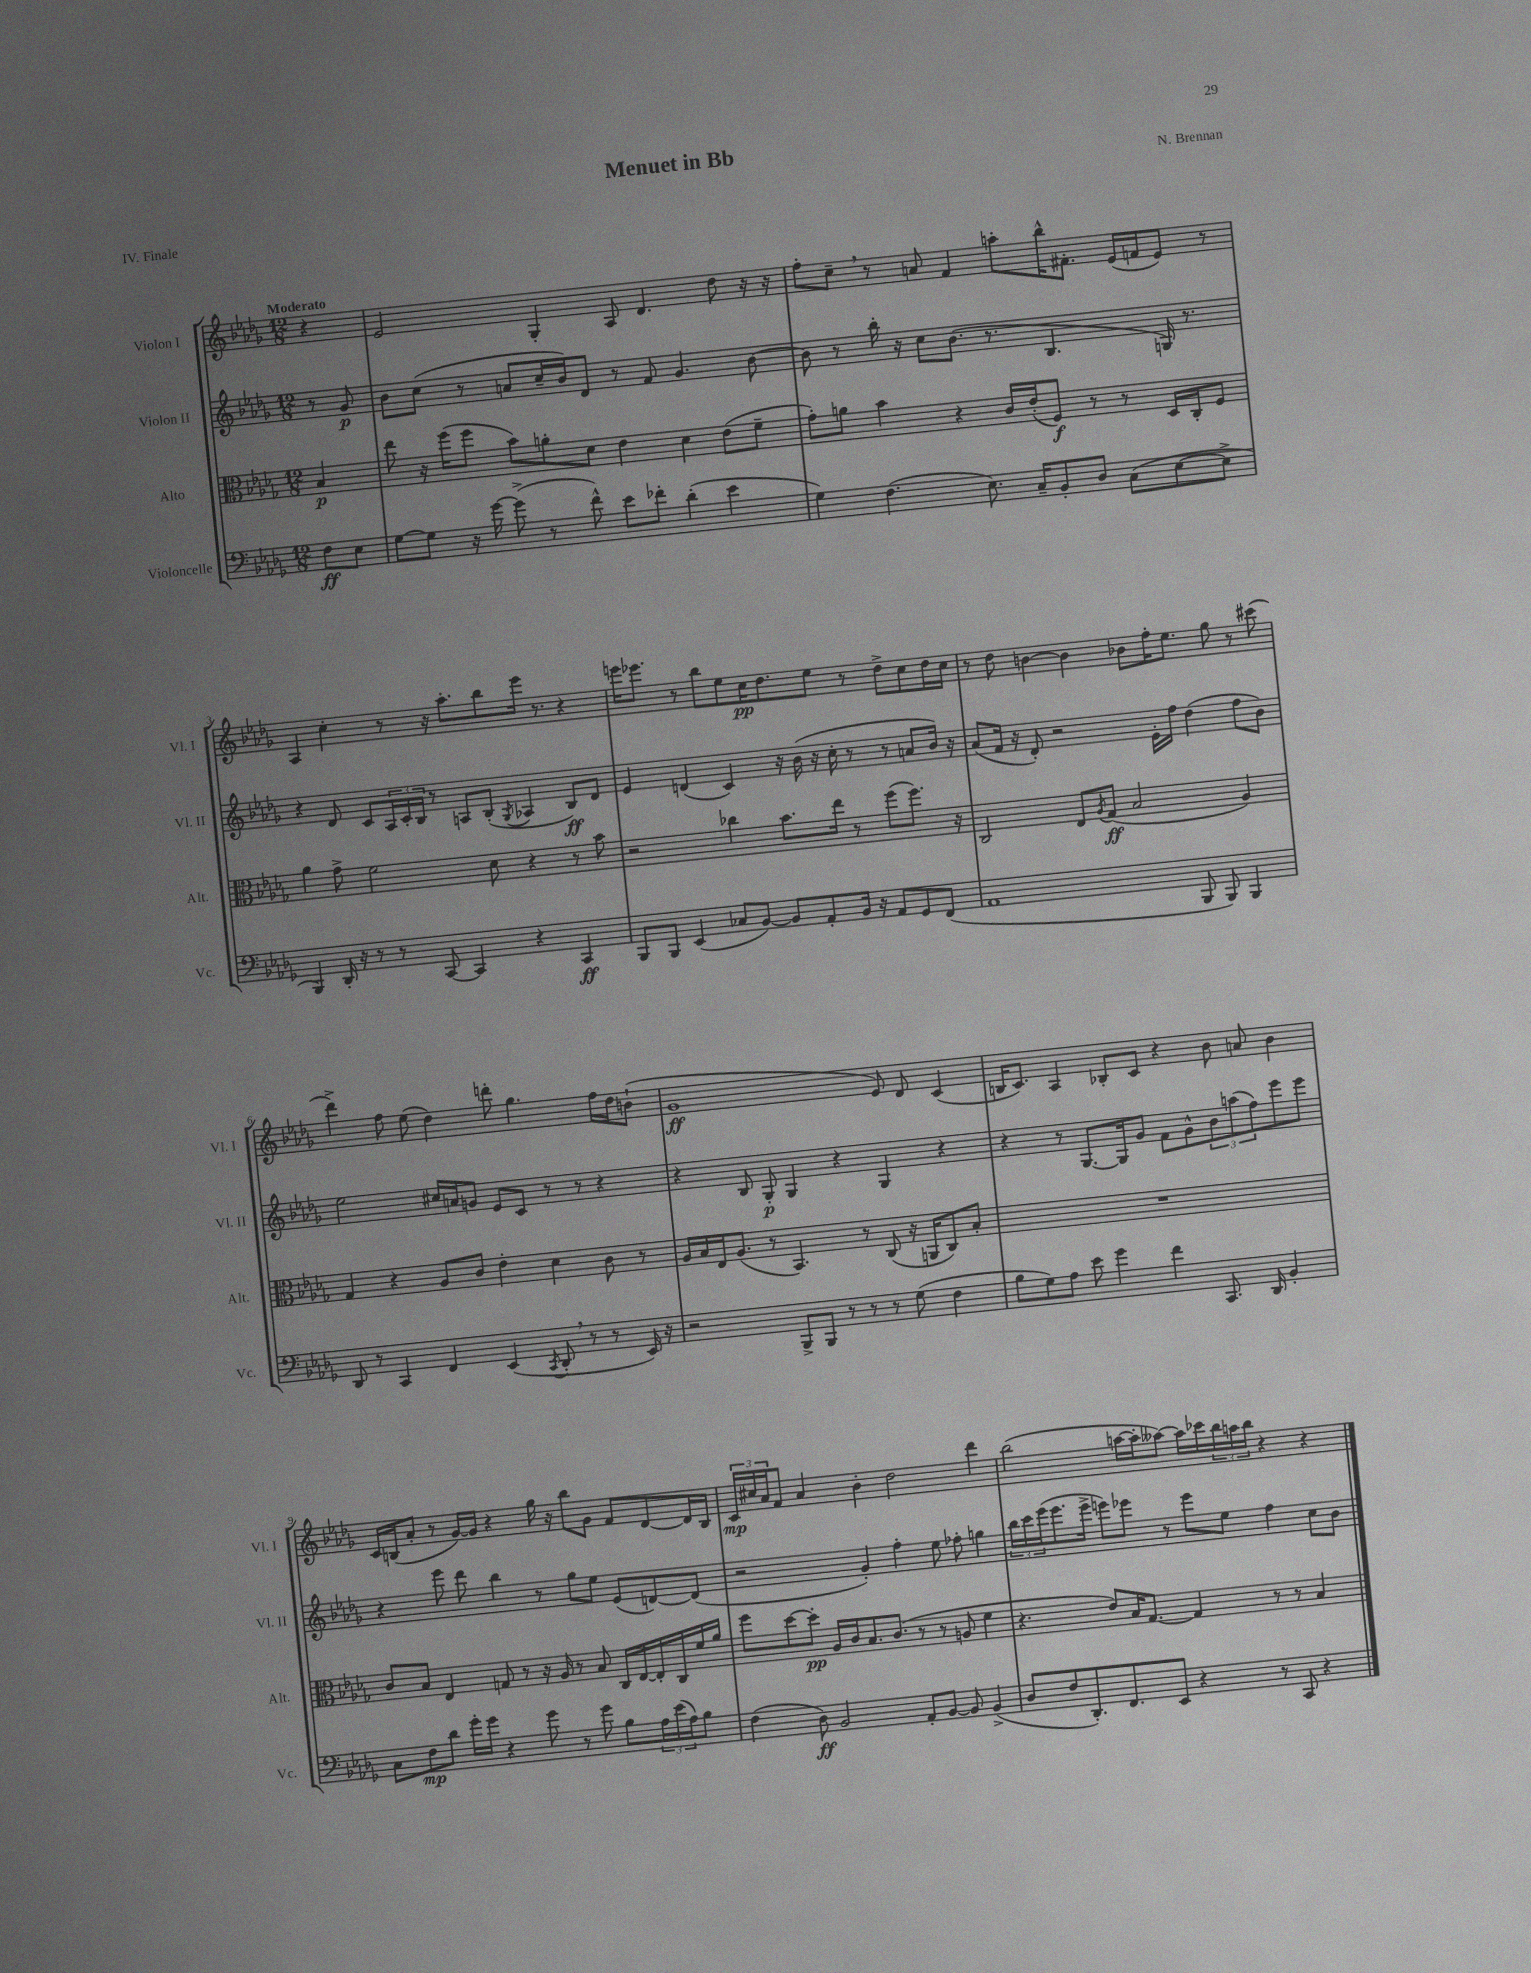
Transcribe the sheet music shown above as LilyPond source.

\header { title = "Menuet in Bb" composer = "N. Brennan" piece = "IV. Finale" }
<<
\new StaffGroup <<
\new Staff = "s0" \with { instrumentName = "Violon I" shortInstrumentName = "Vl. I" } {
    \clef treble \key des \major \numericTimeSignature \time 12/8 \partial 4 \tempo "Moderato"
    r4 |
    ees'2 ges4-. aes8 des'4. des''8 r16 r16 |
    f''8-. c''8-- \breathe r8 a'8 f'4 a''8-. bes''16-^ fis'8.-. ees'16( f'16 ees'8) r8 |
    aes4 c''4-. r8 r16 aes''8.-. bes''8 ees'''16 r8. r4 |
    e'''16 ees'''8. r8 bes''8 ees''8 c''16\pp des''8. ees''8 r8 des''8-> c''8 des''16 c''16 |
    r8 des''8 b'4~ b'4 bes'8 f''16-. ees''8. ges''8 r8 cis'''8( |
    des'''4->) f''8 ees''8( des''4) d'''8-. ges''4. f''16 des''16 b'8-!( |
    ges'1\ff ees'8) des'8 c'4( |
    b16 c'8.) aes4 bes8-. c'8 r4 bes'8 a'8 bes'4 |
    c'16 b16( aes'8-. r8 ges'16~) ges'16 r4 ges''16 r16 bes''8 ges'8 f'8 des'8~ des'16 b16 |
    \tuplet 3/2 { c'16\mp cis''16 aes'16 } f'8 aes'4 bes'4-. des''2 des'''4 |
    bes''2( a''16~ a''16-. aeses''8~) aeses''16 ces'''16 \tuplet 3/2 { bes''16 a''16 bes''16 } r4 r4 \bar "|." |
}
\new Staff = "s1" \with { instrumentName = "Violon II" shortInstrumentName = "Vl. II" } {
    \clef treble \key des \major \numericTimeSignature \time 12/8 \partial 4
    r8 ges'8\p |
    bes'8 c''8( r8 a'8 c''16-- bes'16) des'8 r8 f'8 ges'4. bes'8~ |
    bes'8 r8 bes''16-. r16 c''8 bes'8.( r8. bes4. g16) r8. |
    r4 des'8 c'8 \tuplet 3/2 { aes16 c'16-. bes16 } r8 a8 bes8-.( \acciaccatura { ges8 } aes4 bes8\ff) des'8 |
    ees'4 d'4( c'4) r16 bes'16( r16 c''16-. r8 r8 a'8 bes'16) r16 |
    aes'8( f'16 r16 des'8-.) r2 ees'16-. f''16 des''4( f''8 bes'8) |
    ees''2 cis''16 a'16 g'8 ees'8 c'8 r8 r8 r4 |
    r4 bes8 ges8-.\p ges4 r4 ges4 r4 |
    r4 r8 ges8.~ ges16 ges'8 f'8 ges'8-^ \tuplet 3/2 { bes'8 a''8( f''8) } ees'''8 ees'''8 |
    r4 ees'''8 des'''8 bes''4 r8 ges''8 ees''8 ees'8( d'8~) d'8( |
    r2 ges'4-.) f''4-. ees''8 fes''8-. g''4 |
    \tuplet 3/2 { bes''16 c'''16 ees'''16( } ees'''8. ees'''16-> e'''8) ees'''8 r8 ees'''8 ees''8 f''4 c''8 bes'8 \bar "|." |
}
\new Staff = "s2" \with { instrumentName = "Alto" shortInstrumentName = "Alt." } {
    \clef alto \key des \major \numericTimeSignature \time 12/8 \partial 4
    bes4\p |
    ees''8 r16 f''16( f''8 bes'8) a'8-. des'8 ees'4 des'4 ees'8( f'8-- |
    ges'8-.) a'8 bes'4 r4 c'16 ees'16-.( f8\f) r8 r8 des16 c16-. f8 |
    aes'4 ges'8-> f'2 des'8 r4 r8 bes'8 |
    r2 ces''4 bes'8. ees''16 r8 f''8( f''8.) r16 |
    c2 ees8 \acciaccatura { aes8 } ges8\ff( bes2 aes4) |
    ges4 r4 aes8 c'8 ees'4-. des'4 c'8 r8 |
    aes16 bes16 ees16 aes8.( r8 bes,4.) r8 c8( r16 a,16 c8) bes8-. |
    R1. |
    c'8 bes8 ees4 g8 r8 r16 aes16 r8 bes8 c16 ees16~ ees16-. c16 f'16 aes'16 |
    f''8 des''8~ des''8-.\pp aes16 c'16 bes8. c'8.( r8 r8 a8 f'4 |
    r4. ees'8) bes16 ges8.~ ges4 r8 r8 bes4 \bar "|." |
}
\new Staff = "s3" \with { instrumentName = "Violoncelle" shortInstrumentName = "Vc." } {
    \clef bass \key des \major \numericTimeSignature \time 12/8 \partial 4
    f8\ff ees8 |
    ges8~ ges8 r16 ges'16~ ges'8->( r8 f'8-^) ees'8 fes'8-. des'4-.( ees'4 |
    ges4) f4.( ees8.) c16-- bes,8-. des8 c8( ees8~ ees8-> |
    bes,,4) des,16-. r16 r8 r8 c,8~ c,4 r4 c,4\ff |
    bes,,8 bes,,8 ees,4( ces8 bes,8~) bes,8 aes,8-. bes,16 r16 aes,8 ges,8 f,8( |
    aes,1 bes,,8 bes,,8) bes,,4 |
    des,8 r8 c,4 f,4 ees,4( \acciaccatura { c,8 } des,8-. \breathe r8 r8 ees,16) r16 |
    r2 bes,,8-> bes,,8 r8 r8 r8 ges8( f4 |
    bes8 ges8) aes8 ees'8 ges'4 f'4 c,8. des,16 bes,4-. |
    c8 f8\mp des'8 ges'16-. ges'16 r4 ges'8 r8 ges'8 bes8 \tuplet 3/2 { aes16 ees'16( aes16) } bes8 |
    f4( des8\ff) bes,2 aes,8-. bes,8~ bes,8 bes,4->( |
    des8 f8 des,8.-.) f,8. ees,8 r4 r8 c,8 r4 \bar "|." |
}
>>
>>
